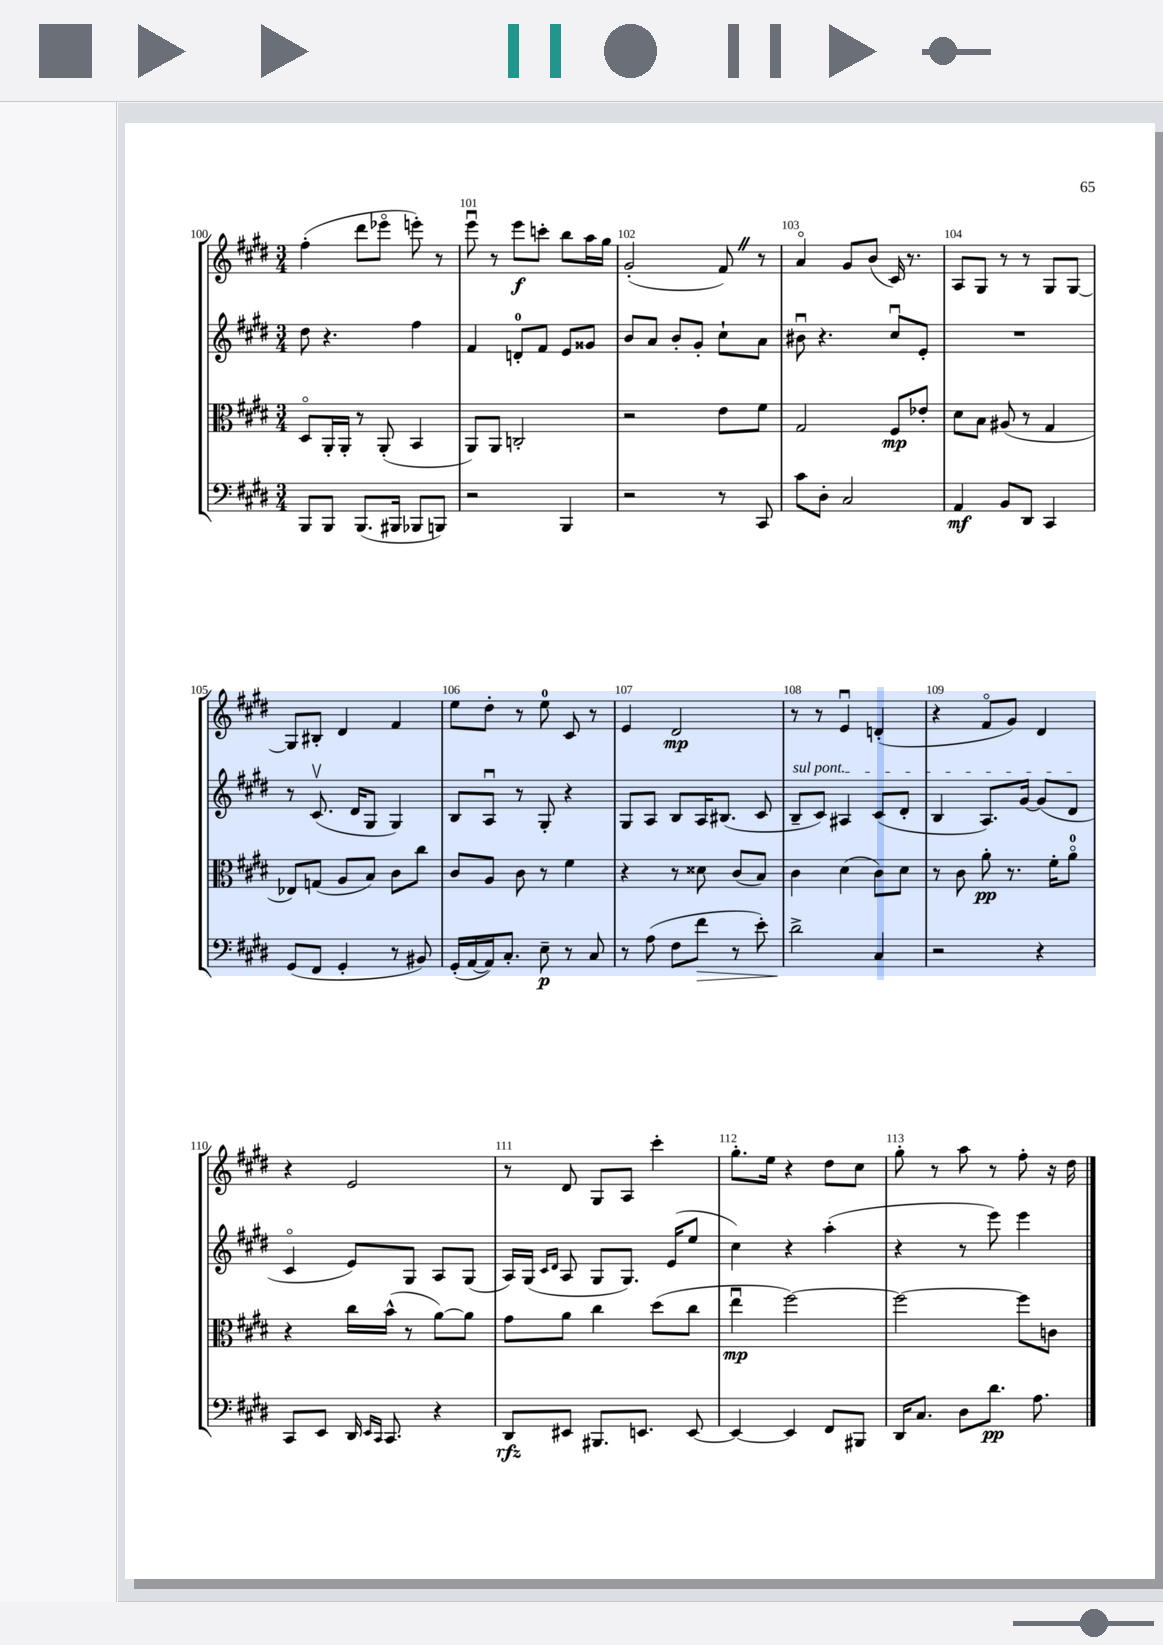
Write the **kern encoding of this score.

**kern	**kern	**kern	**kern
*staff4	*staff3	*staff2	*staff1
*clefF4	*clefC3	*clefG2	*clefG2
*k[f#c#g#d#]	*k[f#c#g#d#]	*k[f#c#g#d#]	*k[f#c#g#d#]
*M3/4	*M3/4	*M3/4	*M3/4
8BBB	8D#o	8dd#	(4ff#'
8BBB	16AA'	4.r	.
.	16AA'	.	.
(8.BBB	8r	.	8ddd#
.	(8AA'	.	8eee-o
16BBB#	.	.	.
8BBB-	4BB	4ff#	8eee')
8BBB)	.	.	8r
=	=	=	=
2r	8AA)	4f#	8eeeu
.	8AA	.	8r
.	2C'	8d'	8eee
.	.	8f#	8ccc'
4BBB	.	8e	8bb
.	.	8g##	16aa
.	.	.	16gg#
=	=	=	=
2r	2r	8b	(2g#'
.	.	8a	.
.	.	8b'	.
.	.	8g#'	.
8r	8e	8cc#`	8f#)
8CC#	8f#	8a	8r
=	=	=	=
8c#	2G#	8b#u	4ao
8D#'	.	4.r	.
2C#	.	.	8g#
.	.	.	(8b
.	8F#	8cc#u	16c#)
.	.	.	8.r
.	8e-'	8e'	.
=	=	=	=
4AA	8d#	2.r	8A
.	8B	.	8G#
8BB	(8A#	.	8r
8DD#	8r	.	8r
4CC#	4G#	.	8G#
.	.	.	[8G#
=	=	=	=
(8GG#	8E-)	8r	8G#]
8FF#	(8G	(8.c#v	8B#'
4GG#'	8A	.	4d#
.	.	16d#	.
.	8B)	8G#	.
8r	8c#	4G#)	4f#
8BB#)	8cc#	.	.
=	=	=	=
(16GG#'	8c#	8B	8ee
[16AA	.	.	.
16AA])	8A	8Au	8dd#'
8.C#'	.	.	.
.	8c#	8r	8r
8E~	8r	8G#'	8ee
8r	4f#	4r	8c#
8C#	.	.	8r
=	=	=	=
8r	4r	8G#	4e
(8A	.	8A	.
8F#	8r	8B	2d#
8f#	8d##	16A	.
.	.	(8.B#	.
8r	(8c#	.	.
8e')	8B)	8c#	.
=	=	=	=
2d#^	4c#	8B~	8r
.	.	8c#)	8r
.	(4d#	4A#	4eu
4C#	8c#)	(8c#	(4d'
.	8d#	8d#'	.
=	=	=	=
2r	8r	4B	4r
.	8c#	.	.
.	8a'	8.A)	8f#o
.	8.r	.	8g#)
.	.	[16g#	.
4r	.	(8g#]	4d#
.	16f#'	.	.
.	8ao	8d#	.
=	=	=	=
8CC#	4r	4c#o	4r
8EE	.	.	.
16DD#	16cc#	8e)	2e
16qqEE	.	.	.
16qqCC#	.	.	.
8.CC#	(16b^^	.	.
.	8r	8G#	.
4r	[8a)	8A	.
.	8a]	(8G#	.
=	=	=	=
8DD#	8g#	16A)	8r
.	.	(16G#	.
.	.	16qqc#	.
.	.	16qqd#	.
8EE#	8a	8A	8d#
8.BBB#	4cc#	8G#	8G#
.	.	8.G#)	8A
8.EE	.	.	.
.	(8dd#	.	4ccc#'
.	.	(16e	.
[8EE	8cc#	8ee	.
=	=	=	=
4EE_	4eeu	4cc#)	8.gg#'
.	.	.	16ee
4EE]	[2ff#)	4r	4r
8FF#	.	(4aa'	8dd#
8BBB#	.	.	8cc#
=	=	=	=
16DD#	2ff#_	4r	8gg#'
8.C#	.	.	.
.	.	.	8r
8D#	.	8r	8aa
8.d#	.	8eee)	8r
.	8ff#]	4eee	8ff#'
8.A	.	.	.
.	8c	.	16r
.	.	.	16dd#
==	==	==	==
*-	*-	*-	*-
